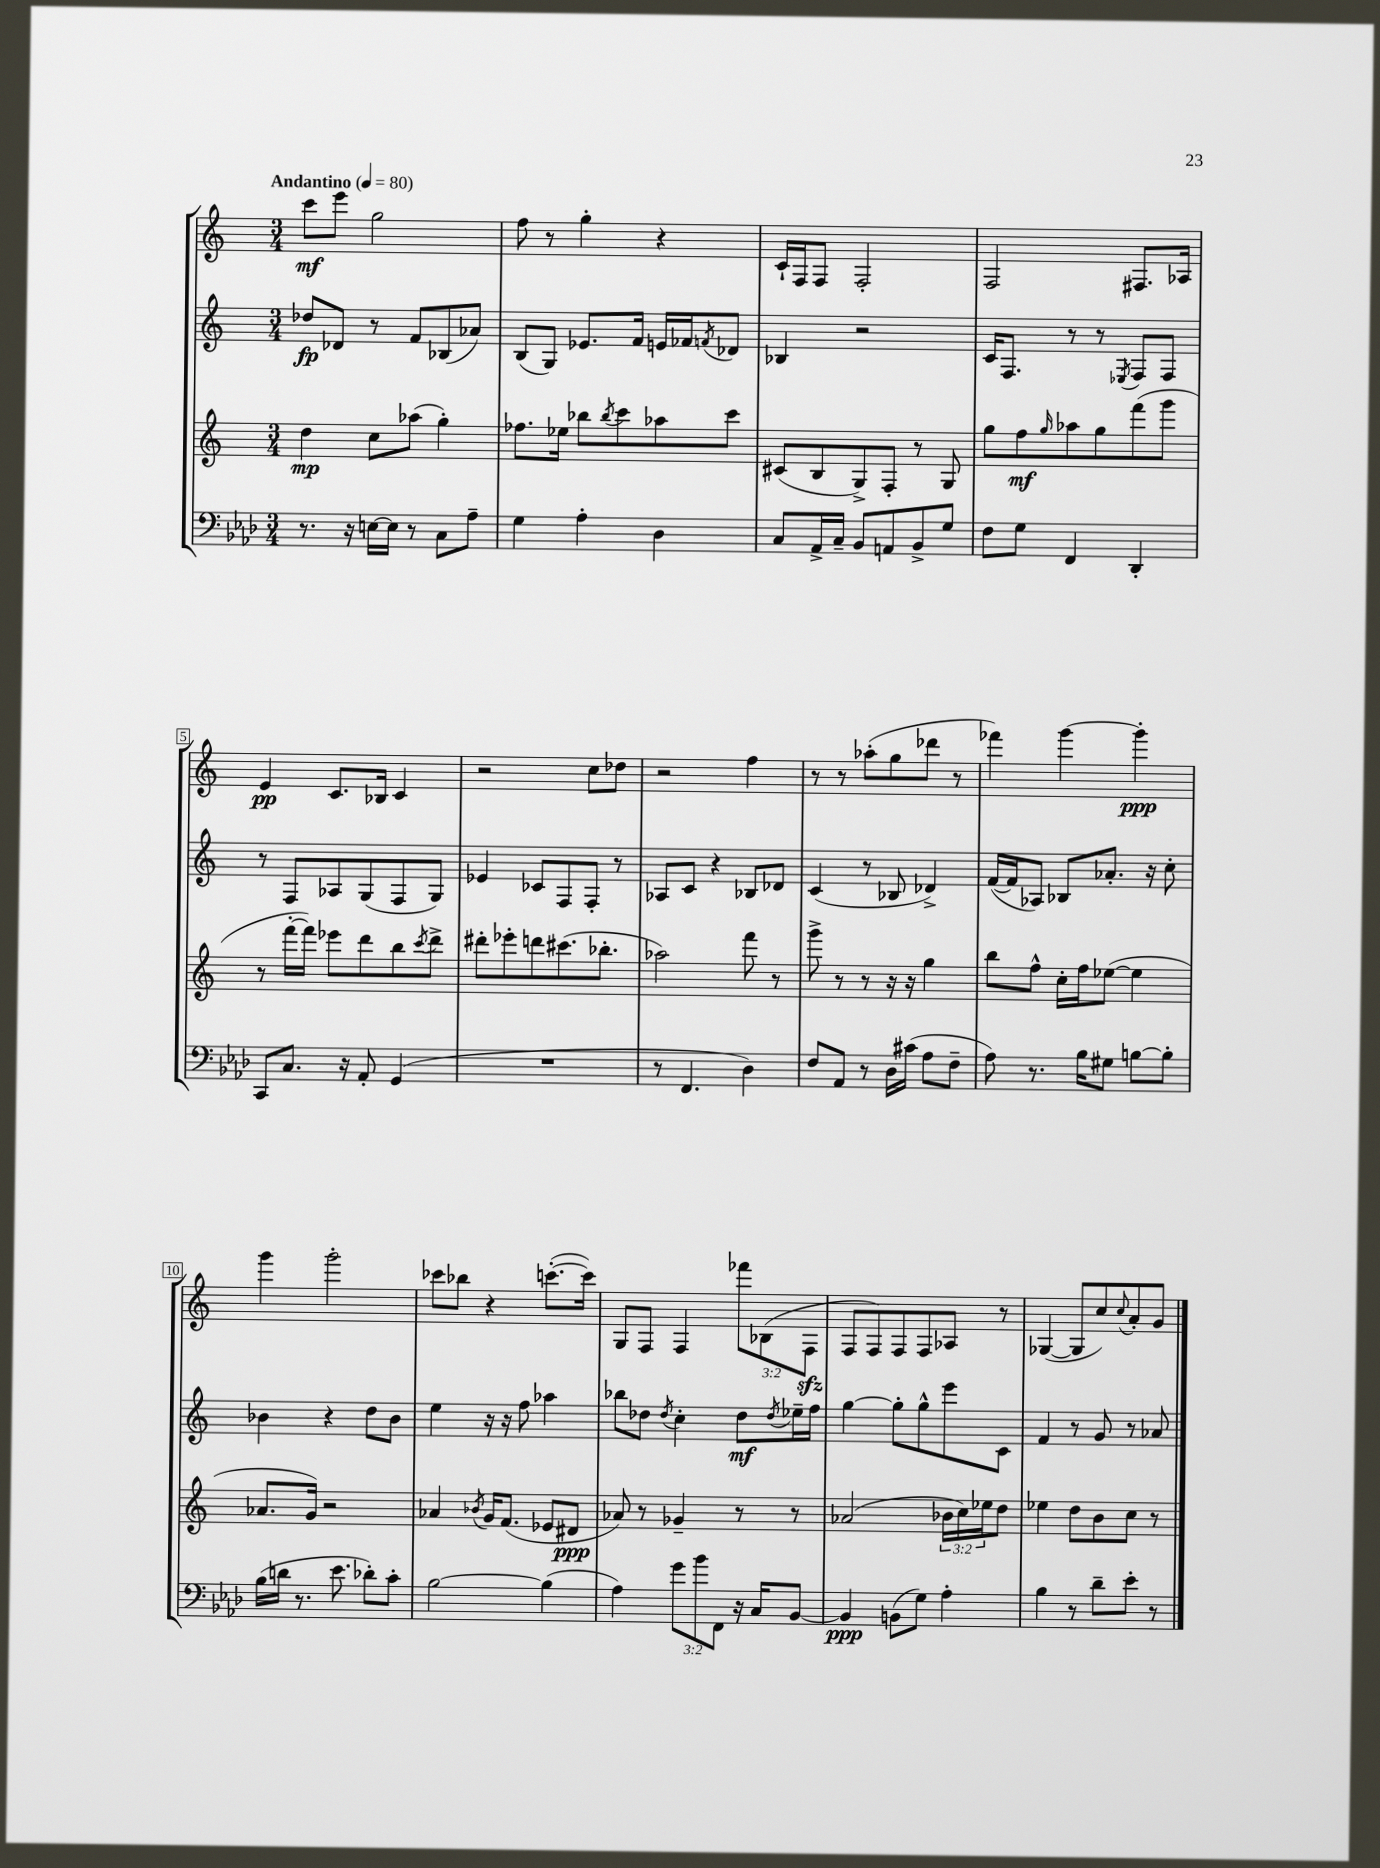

**kern	**kern	**kern	**kern
*staff4	*staff3	*staff2	*staff1
*clefF4	*clefG2	*clefG2	*clefG2
*k[b-e-a-d-]	*k[]	*k[]	*k[]
*M3/4	*M3/4	*M3/4	*M3/4
*MM80	*MM80	*MM80	*MM80
8.r	4dd	8dd-	8ccc
.	.	8d-	8eee
16r	.	.	.
[16E	8cc	8r	2gg
16E]	.	.	.
8r	(8aa-	8f	.
8C	4gg')	(8B-	.
8A-~	.	8a-)	.
=	=	=	=
4G	8.ff-	(8B	8ff
.	.	8G)	8r
.	16ee-	.	.
4A-'	8bb-	8.e-	4gg'
.	8qbb-	.	.
.	8ccc	.	.
.	.	16f	.
4D-	8aa-	16e	4r
.	.	16f-	.
.	.	8qf	.
.	8ccc	8d-	.
=	=	=	=
8C	(8c#	4B-	16c`
.	.	.	16F
16AA-^	8B	.	8F
16C~	.	.	.
8BB-	8G^)	2r	2F'
8AA	8F'	.	.
8BB-^	8r	.	.
8G	8G	.	.
=	=	=	=
8F	8gg	16c	2F
.	.	8.F	.
8G	8ff	.	.
.	16qqgg	.	.
4FF	8aa-	8r	.
.	8gg	8r	.
.	.	8qE-	.
4DD-'	(8fff	8F	8.F#
.	8ggg	8F	.
.	.	.	16A-
=	=	=	=
8CC	8r	8r	4e
8.C	[16fff'	8F	.
.	16fff])	.	.
.	8eee-	8A-	8.c
16r	.	.	.
8AA-'	8ddd	(8G	.
.	.	.	16B-
(4GG	8bb	8F	4c
.	8qccc	.	.
.	8ddd^	8G)	.
=	=	=	=
2.r	8ddd#'	4e-	2r
.	8eee-'	.	.
.	8ddd	8c-	.
.	(8.ccc#	8F	.
.	.	8F'	8cc
.	8.bb-'	.	.
.	.	8r	8dd-
=	=	=	=
8r	2aa-)	8A-	2r
4.FF	.	8c	.
.	.	4r	.
4D-)	8fff	8B-	4ff
.	8r	8d-	.
=	=	=	=
8F	8ggg^	(4c	8r
8AA-	8r	.	8r
8r	8r	8r	(8aa-'
16D-	16r	8B-	8gg
(16c#	16r	.	.
8A-	4gg	4d-^)	8ddd-
8F~	.	.	8r
=	=	=	=
8A-)	8bb	([16f	4fff-)
.	.	16f]	.
8.r	8ff^^	8A-)	.
.	16cc'	8B-	[4ggg
16B-	16ff	.	.
8G#	([8ee-	8.a-'	.
[8B	4ee-]	.	4ggg']
.	.	16r	.
8B']	.	8cc'	.
=	=	=	=
(16B-	8.a-	4b-	4ggg
16d	.	.	.
8.r	.	.	.
.	16g)	.	.
.	2r	4r	2ggg'
8.e-	.	.	.
8d-')	.	8dd	.
8c'	.	8b-	.
=	=	=	=
[2B-	4a-	4ee	8ccc-
.	.	.	8bb-
.	8qb-	.	.
.	16g	16r	4r
.	(8.f	16r	.
.	.	8ff	.
(4B-]	8e-	4aa-	([8.ccc'
.	8d#	.	.
.	.	.	16ccc])
=	=	=	=
4A-)	8a-)	8bb-	8G
.	8r	8dd-	8F
.	.	8qdd-	.
12g	4g-~	4cc'	4F
12b-	.	.	.
12FF	.	.	.
16r	8r	8dd-	12fff-
16C	.	.	.
.	.	.	(12B-
.	.	8qdd-	.
[8BB-	8r	16ee-~	.
.	.	.	12F
.	.	16ff	.
=	=	=	=
4BB-]	(2a-	[4gg	8F
.	.	.	8F)
(8BB	.	8gg']	8F
8G)	.	8gg^^	8F
4A-'	24b-	8eee	8A-
.	24cc)	.	.
.	24ee-	.	.
.	8dd	8c	8r
=	=	=	=
4B-	4ee-	4f	([4G-
8r	8dd	8r	8G-]
8d-~	8b	8g	8cc)
.	.	.	8qqcc
8e-'	8cc	8r	8a'
8r	8r	8a-	8g
==	==	==	==
*-	*-	*-	*-
